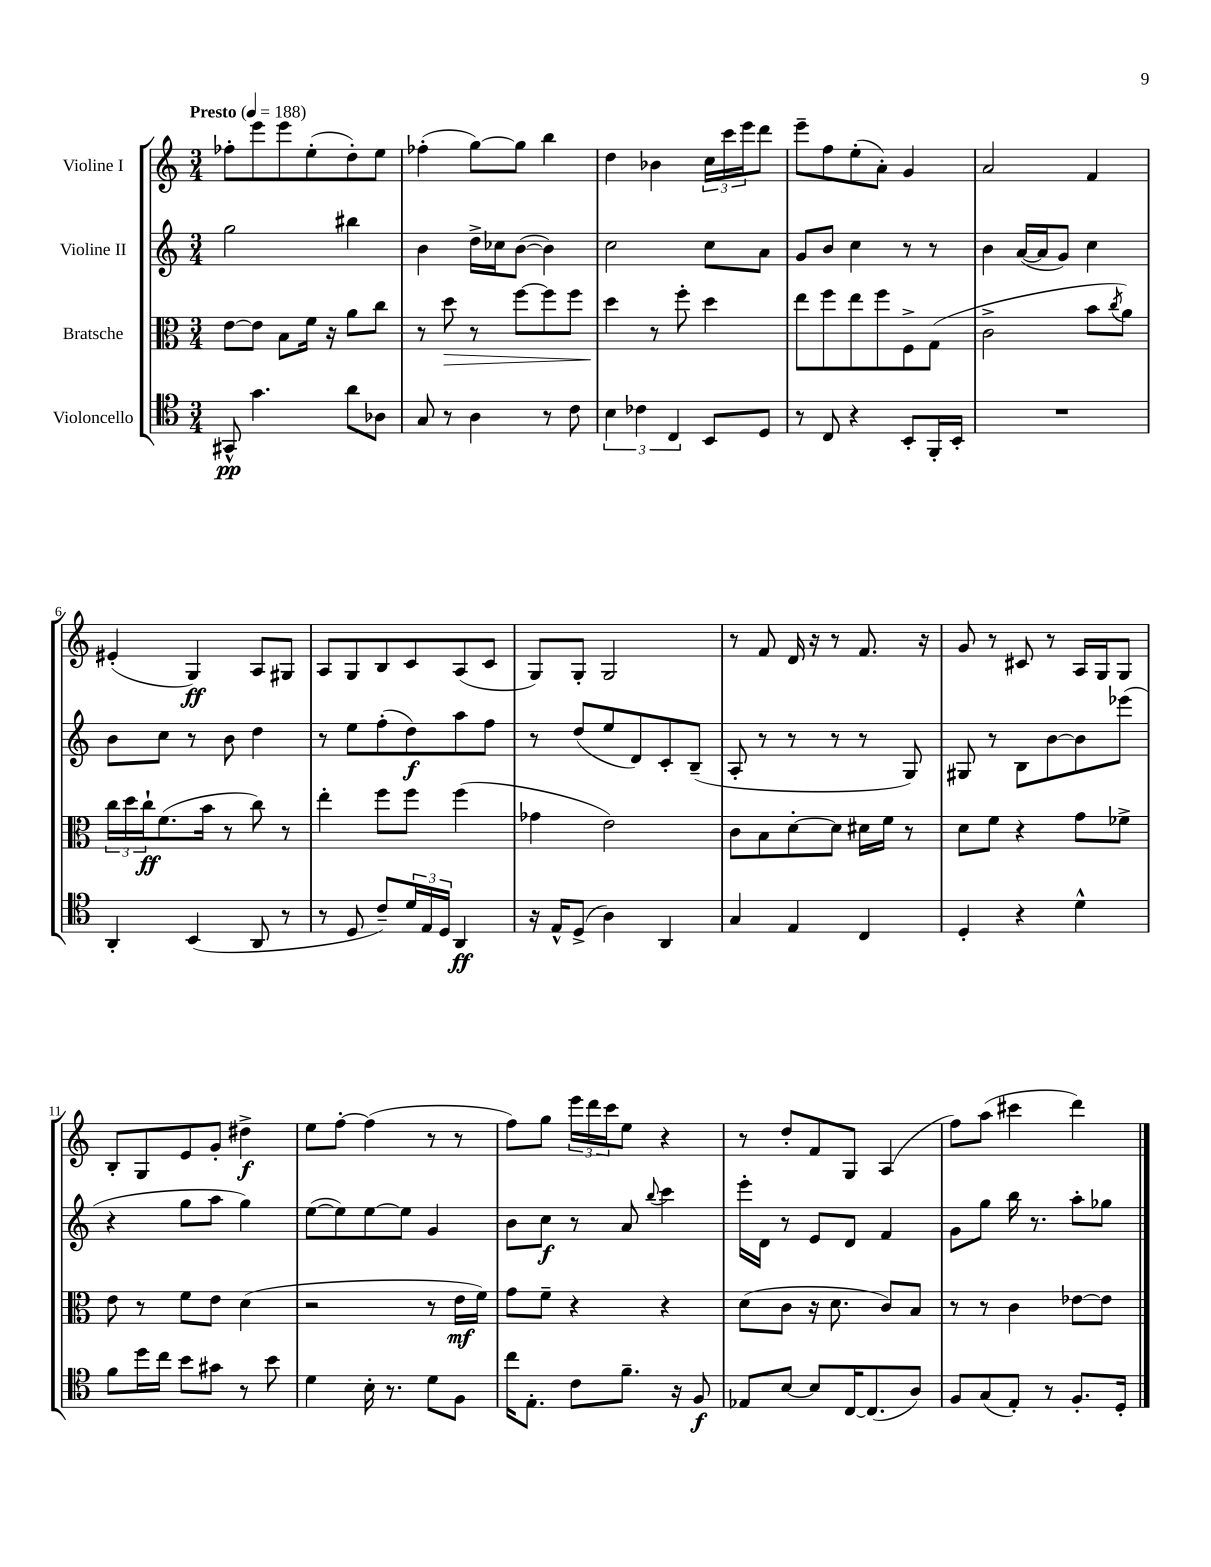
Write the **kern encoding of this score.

**kern	**dynam	**kern	**dynam	**kern	**dynam	**kern	**dynam
*part4	*part4	*part3	*part3	*part2	*part2	*part1	*part1
*staff4	*staff4	*staff3	*staff3	*staff2	*staff2	*staff1	*staff1
*I"Violoncello	*	*I"Bratsche	*	*I"Violine II	*	*I"Violine I	*
*clefC4	*	*clefC3	*	*clefG2	*	*clefG2	*
*k[]	*	*k[]	*	*k[]	*	*k[]	*
*M3/4	*	*M3/4	*	*M3/4	*	*M3/4	*
*MM188	*	*MM188	*	*MM188	*	*MM188	*
=1	=1	=1	=1	=1	=1	=1	=1
!	!	!	!	!	!	!LO:TX:a:B:t=Presto	!
8GG#X^^/	pp	[8e\L	.	2gg\	.	8ff-X'\L	.
4.g\	.	8e\J]	.	.	.	8eee\	.
.	.	8B\L	.	.	.	8eee\	.
.	.	16f\Jk	.	.	.	(8ee'\	.
.	.	16r	.	.	.	.	.
8a\L	.	8a\L	.	4bb#X\	.	8dd'\)	.
8A-X\J	.	8cc\J	.	.	.	8ee\J	.
=2	=2	=2	=2	=2	=2	=2	=2
8G/	.	8r	.	4b\	.	(4ff-X'\	.
!	!	!	!LO:HP:b	!	!	!	!
8r	.	8dd\	>	.	.	.	.
4A\	.	8r	.	16dd^\LL	.	[8gg\L)	.
.	.	.	.	16cc-X\J	.	.	.
.	.	[8ff\L	.	([8b\J	.	8gg\J]	.
8r	.	8ff\]	.	4b\])	.	4bb\	.
8c\	.	8ff\J	.	.	.	.	.
=3	=3	=3	=3	=3	=3	=3	=3
6B\	.	4dd\	.	2cc\	.	4dd\	.
6c-X\	.	.	.	.	.	.	.
.	.	8r	]	.	.	4b-X\	.
6C/	.	.	.	.	.	.	.
.	.	8ff'\	.	.	.	.	.
8BB/L	.	4dd\	.	8cc\L	.	24cc\LL	.
.	.	.	.	.	.	24ccc\	.
.	.	.	.	.	.	24eee\J	.
8D/J	.	.	.	8a\J	.	8ddd\J	.
=4	=4	=4	=4	=4	=4	=4	=4
8r	.	8ee\L	.	8g/L	.	8eee~\L	.
8C/	.	8ff\	.	8b/J	.	8ff\	.
4r	.	8ee\	.	4cc\	.	(8ee'\	.
.	.	8ff\	.	.	.	8a'\J)	.
8BB'/L	.	8F^\	.	8r	.	4g/	.
16FF'/L	.	(8G\J	.	8r	.	.	.
16BB'/JJ	.	.	.	.	.	.	.
=5	=5	=5	=5	=5	=5	=5	=5
2.r	.	2c^\	.	4b\	.	2a/	.
.	.	.	.	([16a/LL	.	.	.
.	.	.	.	16a/J]	.	.	.
.	.	.	.	8g/J)	.	.	.
.	.	8b\L	.	4cc\	.	4f/	.
.	.	8qcc/	.	.	.	.	.
.	.	8a\J)	.	.	.	.	.
!!LO:LB:g=z
=6	=6	=6	=6	=6	=6	=6	=6
4AA'/	.	24cc\LL	.	8b\L	.	(4e#X'/	.
.	.	24dd\	.	.	.	.	.
.	.	24cc`\J	ff	.	.	.	.
.	.	(8.f\	.	8cc\J	.	.	.
(4BB/	.	.	.	8r	.	4G/)	ff
.	.	16b\Jk	.	.	.	.	.
.	.	8r	.	8b\	.	.	.
8AA/	.	8cc\)	.	4dd\	.	8A/L	.
8r	.	8r	.	.	.	8G#X/J	.
=7	=7	=7	=7	=7	=7	=7	=7
8r	.	4ee'\	.	8r	.	8A/L	.
8D/	.	.	.	8ee\L	.	8G/	.
8c~/L)	.	8ff\L	.	(8ff'\	.	8B/	.
24d/L	.	8ff\J	.	8dd\)	f	8c/	.
24E/	.	.	.	.	.	.	.
24D/JJ	.	.	.	.	.	.	.
4AA/	ff	(4ff\	.	8aa\	.	(8A/	.
.	.	.	.	8ff\J	.	8c/J	.
=8	=8	=8	=8	=8	=8	=8	=8
16r	.	4g-X\	.	8r	.	8G/L)	.
16E^^/KL	.	.	.	.	.	.	.
(8D^/J	.	.	.	(8dd/L	.	8G'/J	.
4A\)	.	2e\)	.	8ee/	.	2G/	.
.	.	.	.	8d/)	.	.	.
4AA/	.	.	.	8c'/	.	.	.
.	.	.	.	(8B~/J	.	.	.
=9	=9	=9	=9	=9	=9	=9	=9
4G/	.	8c\L	.	8A'/	.	8r	.
.	.	8B\	.	8r	.	8f/	.
4E/	.	[8d'\	.	8r	.	16d/	.
.	.	.	.	.	.	16r	.
.	.	8d\J]	.	8r	.	8r	.
4C/	.	16d#X\LL	.	8r	.	8.f/	.
.	.	16f\JJ	.	.	.	.	.
.	.	8r	.	8G/)	.	.	.
.	.	.	.	.	.	16r	.
=10	=10	=10	=10	=10	=10	=10	=10
4D'/	.	8d\L	.	8G#X/	.	8g/	.
.	.	8f\J	.	8r	.	8r	.
4r	.	4r	.	8B\L	.	8c#X/	.
.	.	.	.	[8b\	.	8r	.
4d^^\	.	8g\L	.	8b\]	.	16A/LL	.
.	.	.	.	.	.	16G/J	.
.	.	8f-X^\J	.	(8eee-X\J	.	8G/J	.
!!LO:LB:g=z
=11	=11	=11	=11	=11	=11	=11	=11
8f\L	.	8e\	.	4r	.	8B'/L	.
16dd\L	.	8r	.	.	.	8G/	.
16cc\JJ	.	.	.	.	.	.	.
8b\L	.	8f\L	.	8gg\L	.	8e/	.
8g#X\J	.	8e\J	.	8aa\J	.	8g'/J	.
8r	.	(4d\	.	4gg\)	.	4dd#X^\	f
8b\	.	.	.	.	.	.	.
=12	=12	=12	=12	=12	=12	=12	=12
4d\	.	2r	.	([8ee\L	.	8ee\L	.
.	.	.	.	8ee\])	.	[8ff'\J	.
16B'\	.	.	.	[8ee\	.	(4ff\]	.
8.r	.	.	.	.	.	.	.
.	.	.	.	8ee\J]	.	.	.
8d\L	.	8r	.	4g/	.	8r	.
8F\J	.	16e\LL	mf	.	.	8r	.
.	.	16f\JJ)	.	.	.	.	.
=13	=13	=13	=13	=13	=13	=13	=13
16cc\KL	.	8g\L	.	8b\L	.	8ff\L)	.
8.E'\J	.	.	.	.	.	.	.
.	.	8f~\J	.	8cc\J	f	8gg\J	.
8c\L	.	4r	.	8r	.	24eee\LL	.
.	.	.	.	.	.	24ddd\	.
.	.	.	.	.	.	24ccc\J	.
8.f~\J	.	.	.	8a/	.	8ee\J	.
.	.	.	.	8qqbb/	.	.	.
.	.	4r	.	4ccc\	.	4r	.
16r	.	.	.	.	.	.	.
8F/	f	.	.	.	.	.	.
=14	=14	=14	=14	=14	=14	=14	=14
8E-X/L	.	(8d\L	.	16eee'\LL	.	8r	.
.	.	.	.	16d\JJ	.	.	.
[8B/J	.	8c\J	.	8r	.	8dd'/L	.
8B/L]	.	16r	.	8e/L	.	8f/	.
.	.	8.d\	.	.	.	.	.
[16C/K	.	.	.	8d/J	.	8G/J	.
(8.C/]	.	.	.	.	.	.	.
.	.	8c/L)	.	4f/	.	(4A/	.
8A/J)	.	8B/J	.	.	.	.	.
=15	=15	=15	=15	=15	=15	=15	=15
8F/L	.	8r	.	8g\L	.	8ff\L)	.
(8G/	.	8r	.	8gg\J	.	(8aa\J	.
8E'/J)	.	4c\	.	16bb\	.	4ccc#X\	.
.	.	.	.	8.r	.	.	.
8r	.	.	.	.	.	.	.
8.F'/L	.	[8e-X\L	.	8aa'\L	.	4ddd\)	.
.	.	8e-\J]	.	8gg-X\J	.	.	.
16D'/Jk	.	.	.	.	.	.	.
==	==	==	==	==	==	==	==
*-	*-	*-	*-	*-	*-	*-	*-
